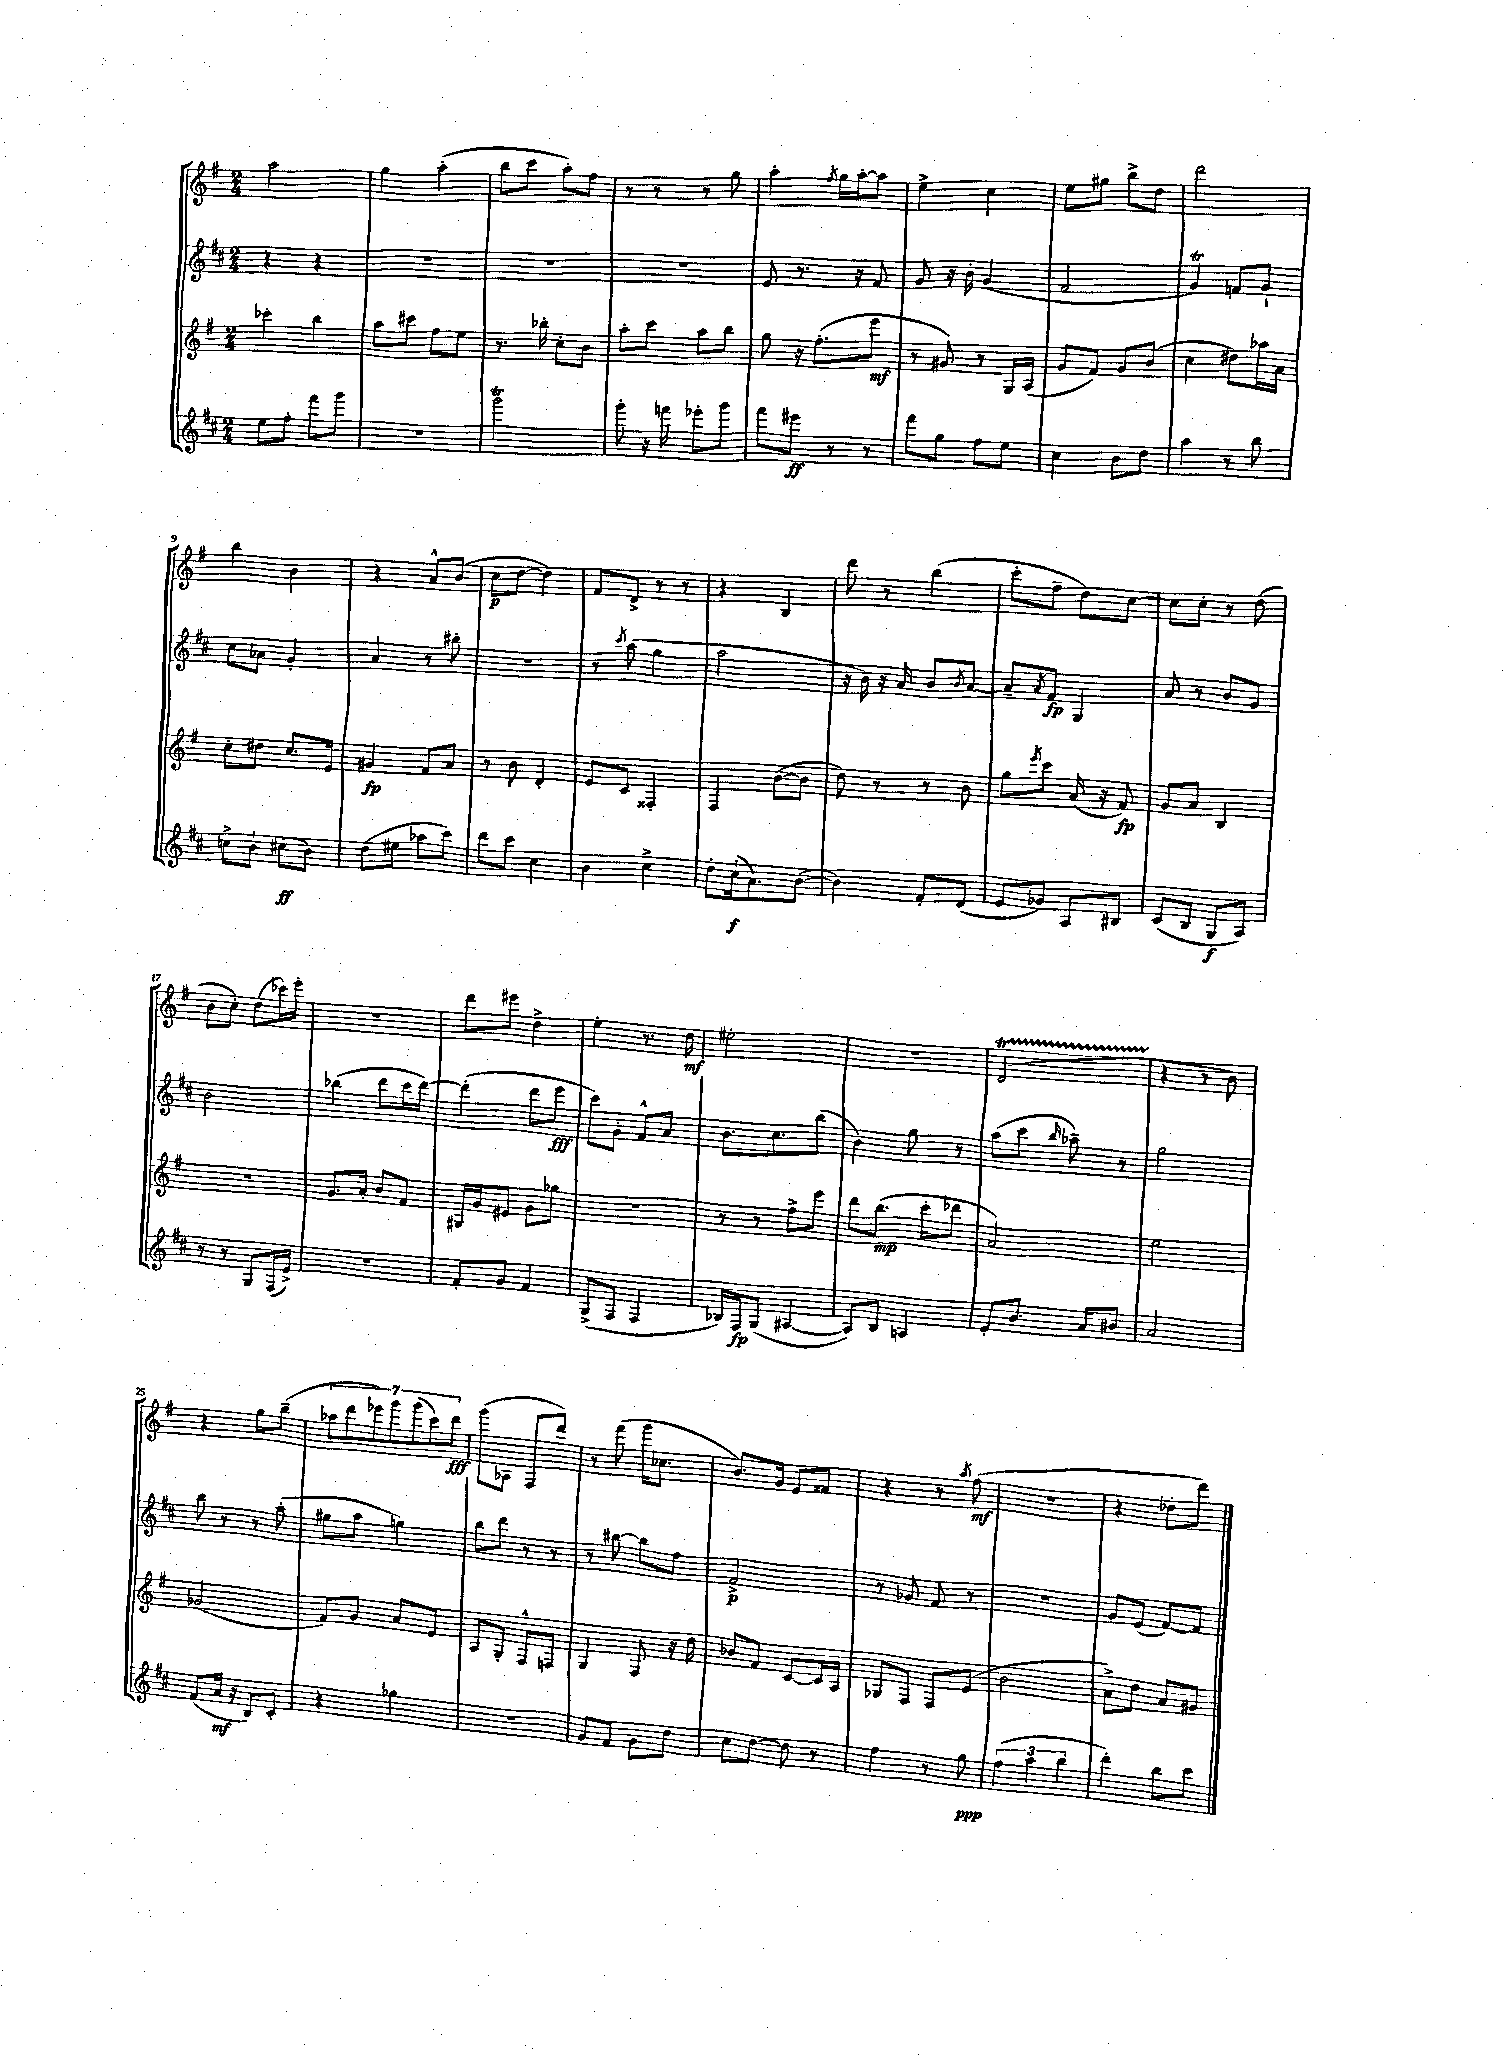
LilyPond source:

<<
\new StaffGroup <<
\new Staff = "s0" {
    \clef treble \key g \major \numericTimeSignature \time 2/4
    a''2 |
    g''4 a''4-.( |
    b''8 c'''8 a''8-.) fis''8 |
    r8 r8 r8 g''8 |
    a''4-. \acciaccatura { fis''8 } g''16 a''16~-. a''8 |
    e''4-> c''4 |
    e''8 gis''8 b''8-> d''8 |
    d'''2 |
    b''4 b'4 |
    r4 a'8-^ b'8( |
    c''8\p d''8~ d''4) |
    fis'8 d'8-> r8 r8 |
    r4 b4 |
    d'''8 r8 b''4( |
    c'''8-. fis''8-- d''8) c''8~ |
    c''8 c''8-. r8 d''8( |
    b'8 c''8-.) d''8( ces'''16) e'''16-. |
    r2 |
    d'''8 eis'''8 d''4-> |
    e''4-. r8. d''16\mf |
    eis''2-. |
    r2 |
    d'2\startTrillSpan( |
    r4\stopTrillSpan r8 b'8) |
    r4 g''8 b''8--( |
    \tuplet 7/4 { aes''8 d'''8 ees'''8) g'''8 g'''8( c'''8) d'''8\fff } |
    g'''8( aes8 fis8 d'''8) |
    r8 fis'''8( g'''16 ces''8. |
    b'8.) g'16 e'8 fisis'8 |
    r4 r8 \acciaccatura { a''8 } fis''8\mf( |
    r2 |
    r4 des''8-. d'''8) \bar "|." |
}
\new Staff = "s1" {
    \clef treble \key d \major \numericTimeSignature \time 2/4
    r4 r4 |
    R2 |
    R2 |
    R2 |
    e'8 r8. r16 fis'8 |
    g'8 r16 b'16-. g'4( |
    fis'2 |
    g'4\trill) f'8 g'8-! |
    cis''8 aes'8 g'4-. |
    a'4 r8 bis''8-. |
    r2 |
    r8 \acciaccatura { cis'''8 } a''8( g''4 |
    a''2 |
    r16 b'16) r16 a'16 b'8 \acciaccatura { b'8 } a'8~ |
    a'8-- \acciaccatura { a'8 } fis'8\fp g4 |
    a'8 r8 b'8 g'8 |
    b'2 |
    bes''4( d'''8 cis'''16 d'''16~) |
    d'''4-.( d'''8 e'''8\fff |
    cis'''8) g'8-. fis'8-^ a'8 |
    b'8. cis''8. b''8( |
    b'4) g''8 r8 |
    a''8( cis'''8 \grace { b''16 } aes''8--) r8 |
    g''2 |
    b''8 r8 r8 a''8-.( |
    gis''8 a''8 g''4) |
    b''8 d'''8 r8 r8 |
    r8 bis''8~ bis''8 fis''8 |
    fis'2->\p |
    r8 ges'8 fis'8 r8 |
    R2 |
    g'8 e'8( fis'8~) fis'8 \bar "|." |
}
\new Staff = "s2" {
    \clef treble \key g \major \numericTimeSignature \time 2/4
    ces'''4-. b''4 |
    a''8 cis'''8 fis''8 e''8 |
    r8. bes''16-. c''8-. b'8 |
    a''8-. c'''8 a''8 b''8 |
    g''8 r16 fis''8.-.( e'''8\mf |
    r8 gis'8) r8 g16 a16( |
    g'8 fis'8) g'8 b'8( |
    c''4 dis''8) aes''16 a'16 |
    c''8-. dis''8 c''8. e'16 |
    gis'4\fp fis'8 a'8 |
    r8 b'8 d'4-. |
    e'8 c'8 fisis4-. |
    fis4 b'8~( b'8 |
    d''8) r8 r8 b'8 |
    g''8 \acciaccatura { e'''8 } c'''8 a'16( r16 fis'8\fp) |
    g'8 a'8 b4 |
    r2 |
    g'8. a'16-. b'8 fis'8 |
    gis16 g'16 eis'8 g'8 ges''8 |
    r2 |
    r8 r8 fis''8-> e'''8 |
    d'''8 b''8.\mp( c'''16-. des'''8 |
    a'2) |
    e''2 |
    ges'2( |
    fis'8) g'8 a'8 e'8 |
    a8 g8-. fis8-^ f8 |
    g4 fis8 r16 d''16 |
    bes'8 fis'8 c'8~ c'16 a16 |
    ges8 fis8 fis8 e'8( |
    b'2 |
    a'8->) d''8 a'8 gis'8 \bar "|." |
}
\new Staff = "s3" {
    \clef treble \key d \major \numericTimeSignature \time 2/4
    e''8 fis''8-. fis'''8 g'''8 |
    r2 |
    g'''2\trill |
    g'''8-. r16 f'''16 ees'''8-. g'''8 |
    fis'''8 eis'''8\ff r8 r8 |
    fis'''8 g''8 fis''8 e''8 |
    cis''4 b'8 d''8 |
    a''4 r8 b''8 |
    c''8-> b'8-! cis''8\ff( b'8) |
    d''8( eis''8 aes''8 cis'''8) |
    d'''8 cis'''8 cis''4 |
    b'4 cis''4-> |
    d''8-. cis''16-!\f( a'8.) b'8~( |
    b'4) fis'8-. d'8( |
    e'8 ges'8) a8 bis8 |
    cis'8( b8 g8\f a8) |
    r8 r8 g8 fis16( e'16->) |
    r2 |
    fis'8-. g'8 fis'4 |
    g8->( fis8 fis4 |
    bes16) fis16\fp g8( ais4~ |
    ais8) b8 a4 |
    e'8-. b'8. a'16 bis'8 |
    a'2 |
    fis'8( a'16\mf r16 b8) cis'8-. |
    r4 ges''4 |
    R2 |
    g'8 fis'8 g'8 d''8 |
    cis''8 d''8~ d''8 r8 |
    fis''4 r8 g''8\ppp |
    \tuplet 3/2 { fis''4( a''4 b''4 } |
    d'''4-.) b''8 cis'''8 \bar "|." |
}
>>
>>
